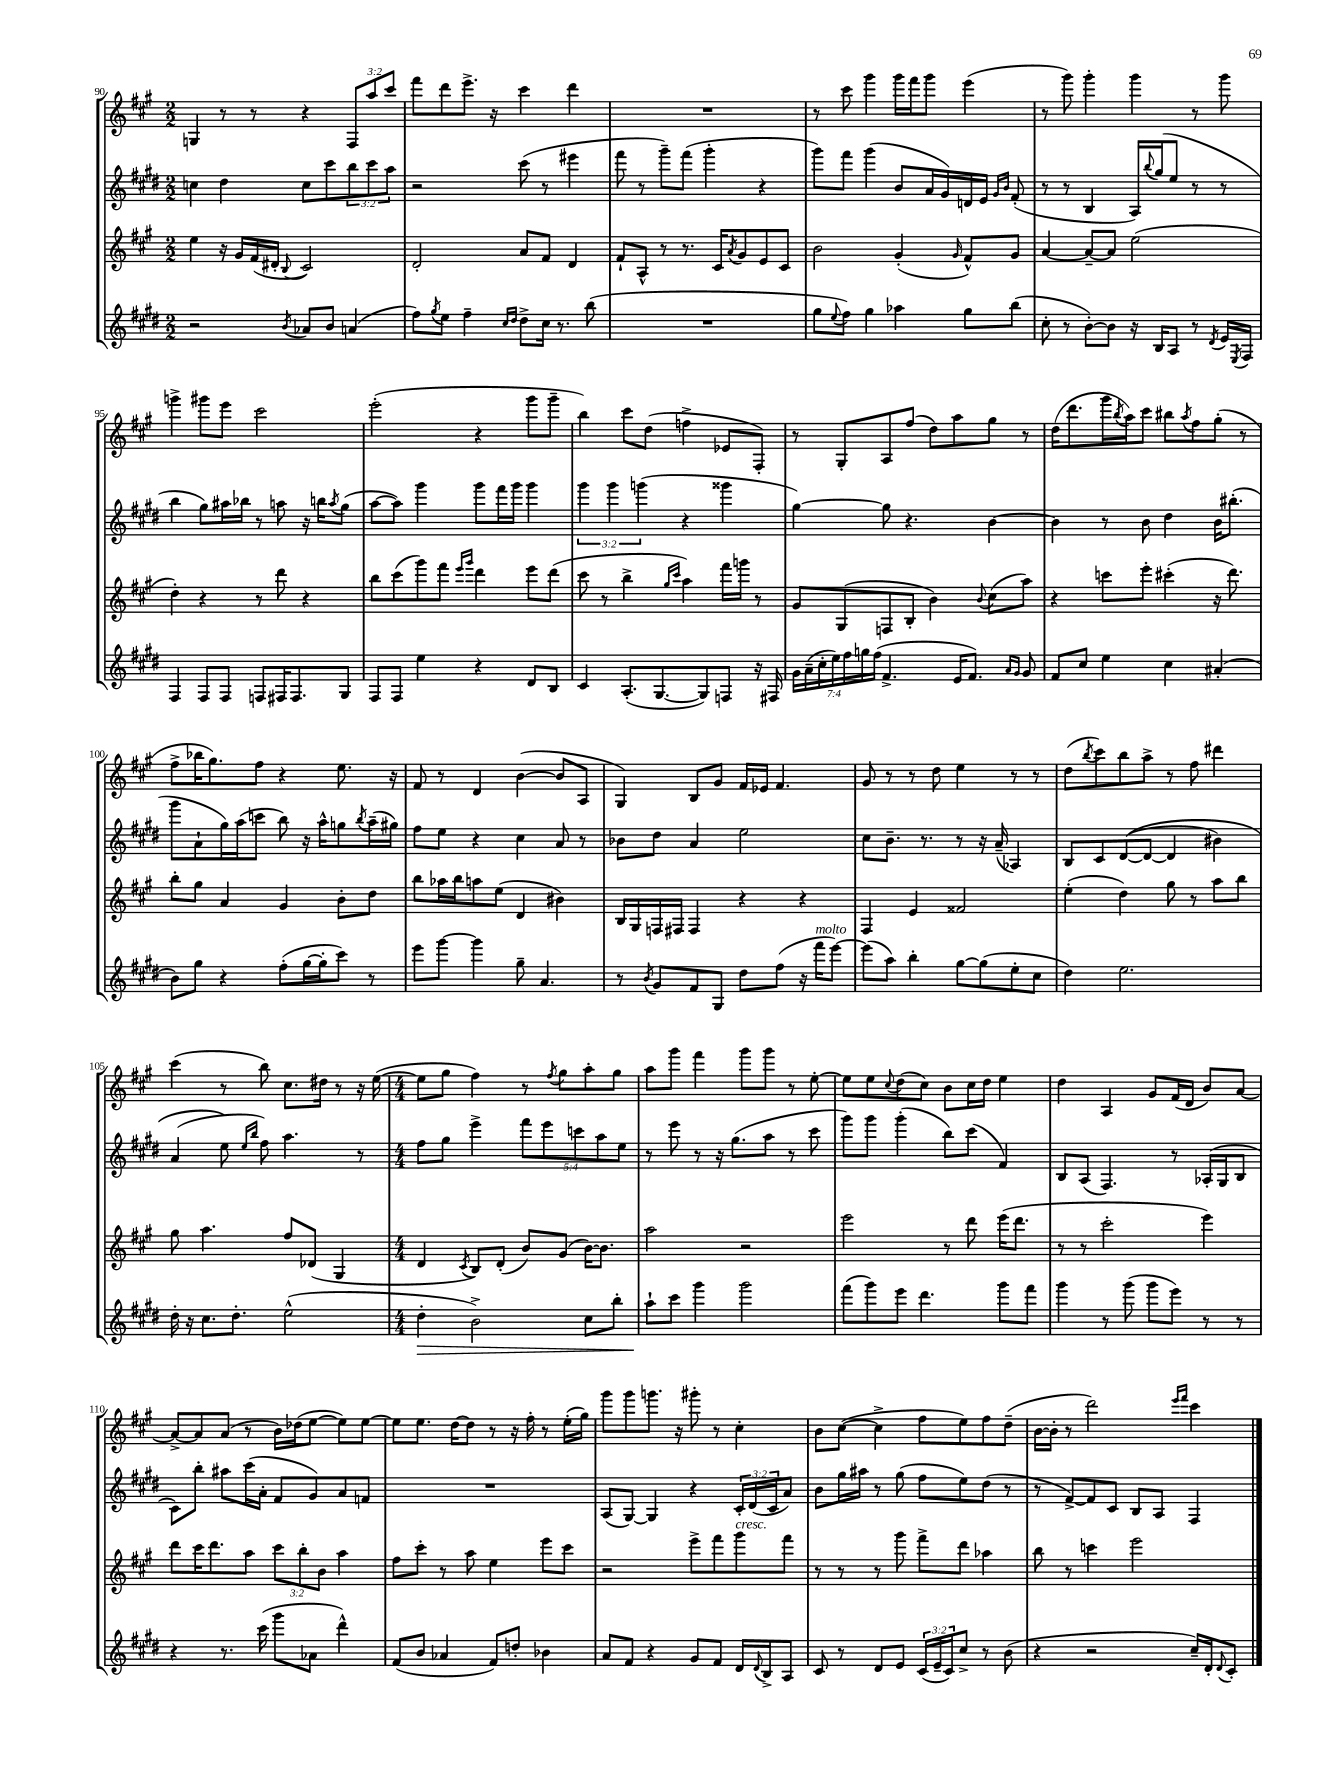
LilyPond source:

<<
\new StaffGroup <<
\new Staff = "s0" {
    \clef treble \key a \major \numericTimeSignature \time 2/2 \override Staff.TupletNumber.text = #tuplet-number::calc-fraction-text
    g4 r8 r8 r4 \tuplet 3/2 { fis8 a''8 cis'''8 } |
    fis'''8 d'''8 e'''8.-> r16 cis'''4 d'''4 |
    R1 |
    r8 cis'''8 gis'''4 gis'''16 fis'''16 gis'''8 e'''4( |
    r8 gis'''8) gis'''4-. gis'''4 r8 gis'''8 |
    g'''4-> gis'''8 e'''8 cis'''2 |
    e'''2-.( r4 gis'''8 gis'''8-- |
    b''4) cis'''8 d''8( f''4-> ees'8 fis8-.) |
    r8 gis8-. a8 fis''8( d''8) a''8 gis''8 r8 |
    d''16( d'''8. gis'''16 \acciaccatura { b''8 } a''16) cis'''8 bis''8 \acciaccatura { a''8 } fis''8 gis''8-.( r8 |
    fis''8-> bes''16 gis''8.) fis''8 r4 e''8. r16 |
    fis'8 r8 d'4 b'4~( b'8 a8 |
    gis4) b8 gis'8 fis'16 ees'16 fis'4. |
    gis'8 r8 r8 d''8 e''4 r8 r8 |
    d''8( \acciaccatura { b''8 } cis'''8) b''8 a''8-> r8 fis''8 dis'''4 |
    cis'''4( r8 b''8) cis''8. dis''16 r8 r16 e''16~( |
    \numericTimeSignature \time 4/4 e''8 gis''8 fis''4) r8 \acciaccatura { fis''8 } gis''8 a''8-. gis''8 |
    a''8 gis'''8 fis'''4 gis'''8 gis'''8 r8 e''8~-. |
    e''8 e''8 \appoggiatura { cis''8 } d''8( cis''8) b'8 cis''16 d''16 e''4 |
    d''4 a4 gis'8 fis'16( d'16 b'8) a'8~ |
    a'8~-> a'8 a'8( r8 b'16) des''16( e''8~ e''8) e''8~ |
    e''8 e''8. d''16~ d''8 r8 r16 fis''16-. r8 e''16-.( gis''16) |
    gis'''8 gis'''8 g'''8. r16 gis'''8-. r8 cis''4-. |
    b'8 cis''8~( cis''4-> fis''8 e''8) fis''8 d''8--( |
    b'16~ b'16-. r8 d'''2) \grace { e'''16 fis'''16 } cis'''4 \bar "|." |
}
\new Staff = "s1" {
    \clef treble \key e \major \numericTimeSignature \time 2/2 \override Staff.TupletNumber.text = #tuplet-number::calc-fraction-text
    c''4 dis''4 c''8 cis'''8 \tuplet 3/2 { b''8 cis'''8 a''8 } |
    r2 cis'''8( r8 eis'''4 |
    fis'''8 r8 gis'''8--) fis'''8( gis'''4-. r4 |
    gis'''8) fis'''8 gis'''4( b'8 a'16 gis'16) d'16 e'16 \grace { gis'16 b'16 } fis'8-.( |
    r8 r8 b4 a16) \appoggiatura { b''8 } gis''16( e''8 r8 r8 |
    b''4 gis''8) ais''16 bes''16 r8 a''8 r16 b''16 \acciaccatura { a''8 } gis''8( |
    a''8~ a''8) gis'''4 gis'''8 fis'''16 gis'''16 gis'''4 |
    \tuplet 3/2 { gis'''4 gis'''4 g'''4( } r4 gisis'''4 |
    gis''4~) gis''8 r4. b'4~ |
    b'4 r8 b'8 dis''4 b'16 bis''8.-.( |
    gis'''8 a'8-! gis''16) a''16( c'''8 b''8) r16 a''16-^ g''8 \acciaccatura { b''8 } a''16--( gis''16) |
    fis''8 e''8 r4 cis''4 a'8 r8 |
    bes'8 dis''8 a'4 e''2 |
    cis''8 b'8.-- r8. r8 r16 a'16--( aes4) |
    b8 cis'8 dis'8~(\( dis'8~ dis'4 bis'4) |
    a'4( e''8\) \grace { e''16 b''16 } fis''8) a''4. r8 |
    \numericTimeSignature \time 4/4 fis''8 gis''8 e'''4-> \tuplet 5/4 { fis'''8 e'''8 c'''8 a''8 e''8 } |
    r8 e'''8 r8 r16 gis''8.( a''8 r8 cis'''8 |
    gis'''8) gis'''8 gis'''4-.( b''8) cis'''8( fis'4) |
    b8 a8( fis4.) r8 aes16-.( gis16 b8 |
    cis'8) b''8-. ais''8 cis'''16( a'16-. fis'8 gis'8) a'8 f'8 |
    R1 |
    a8( gis8~) gis4 r4 \tuplet 3/2 { cis'16-. dis'16( cis'16 } a'8) |
    b'8 gis''16 ais''16 r8 gis''8( fis''8 e''8) dis''8( r8 |
    r8 fis'8~->) fis'8 cis'8 b8 a8 fis4 \bar "|." |
}
\new Staff = "s2" {
    \clef treble \key a \major \numericTimeSignature \time 2/2 \override Staff.TupletNumber.text = #tuplet-number::calc-fraction-text
    e''4 r16 gis'16 fis'16( dis'16-. \appoggiatura { b8 } cis'2) |
    d'2-. a'8 fis'8 d'4 |
    fis'8-! a8-^ r8 r8. cis'16 \acciaccatura { a'8 } gis'8 e'8 cis'8 |
    b'2 gis'4-.( \grace { gis'16 } fis'8-^) gis'8 |
    a'4~ a'8~-- a'8 e''2( |
    d''4-.) r4 r8 d'''8 r4 |
    b''8 cis'''8( gis'''8) fis'''8 \grace { e'''16 gis'''16 } d'''4 e'''8 d'''8( |
    cis'''8 r8 b''4-> \grace { gis''16 cis'''16 } a''4) fis'''16 g'''16 r8 |
    gis'8 gis8( f8 b8-. b'4) \appoggiatura { b'8 } cis''8( a''8) |
    r4 c'''8 e'''8-. cis'''4-.( r16 d'''8.) |
    b''8-. gis''8 a'4 gis'4 b'8-. d''8 |
    b''8 aes''16 b''16 a''8 e''8( d'4 bis'4) |
    b16 gis16 f16 fis16 fis4 r4 r4 |
    fis4 e'4 fisis'2 |
    e''4-.( d''4) gis''8 r8 a''8 b''8 |
    gis''8 a''4. fis''8 des'8( gis4 |
    \numericTimeSignature \time 4/4 d'4 \acciaccatura { cis'8 } b8) d'8-.( b'8) gis'8( b'16~) b'8. |
    a''2 r2 |
    e'''2 r8 d'''8 e'''16( d'''8. |
    r8 r8 cis'''2-. e'''4) |
    d'''8 cis'''16 d'''8. a''8 \tuplet 3/2 { cis'''8 b''8-. b'8 } a''4 |
    fis''8 cis'''8-. r8 a''8 e''4 e'''8 cis'''8 |
    r2 e'''8-> fis'''8 gis'''8^\markup { \italic "cresc." } fis'''8 |
    r8 r8 r8 gis'''8 fis'''8-> d'''8 aes''4 |
    b''8 r8 c'''4 e'''2 \bar "|." |
}
\new Staff = "s3" {
    \clef treble \key e \major \numericTimeSignature \time 2/2 \override Staff.TupletNumber.text = #tuplet-number::calc-fraction-text
    r2 \acciaccatura { b'8 } aes'8 b'8 a'4( |
    fis''8) \acciaccatura { gis''8 } e''8 fis''4-- \grace { cis''16 dis''16 } dis''8-> cis''16 r8. b''8( |
    R1 |
    gis''8 \appoggiatura { e''8 } fis''8) gis''4 aes''4 gis''8 b''8( |
    cis''8-. r8 b'8~-.) b'8 r16 b16 a8 r8 \acciaccatura { dis'8 } e'16 \acciaccatura { e8 } fis16 |
    fis4 fis8 fis8 f8 fis16 fis8. gis8 |
    fis8 fis8 e''4 r4 dis'8 b8 |
    cis'4 a8.-.( gis8.~ gis8) f8 r16 fis16 |
    \tuplet 7/4 { gis'16 a'16--( cis''16-. e''16) fis''16 g''16 fis''16( } fis'4.-> e'16 fis'8.) \grace { a'16 gis'16 } gis'8 |
    fis'8 cis''8 e''4 cis''4 ais'4-.( |
    b'8) gis''8 r4 fis''8-.( gis''16~ gis''16-. cis'''8) r8 |
    e'''8 gis'''8~ gis'''4 gis''8-- a'4. |
    r8 \acciaccatura { b'8 } gis'8 fis'8 gis8 dis''8 fis''8( r16 fis'''16^\markup { \italic "molto" } e'''8~) |
    e'''8( a''8) b''4-. gis''8~ gis''8( e''8-. cis''8 |
    dis''4) e''2. |
    dis''16-. r16 cis''8. dis''8.-. e''2-^( |
    \numericTimeSignature \time 4/4 dis''4-.\> b'2->) cis''8 b''8-. |
    a''8-!\! cis'''8 gis'''4 gis'''2 |
    fis'''8( gis'''8) e'''8 dis'''4. gis'''8 fis'''8 |
    gis'''4 r8 gis'''8( gis'''8 e'''8) r8 r8 |
    r4 r8. cis'''16( gis'''8 aes'8 dis'''4-^) |
    fis'8( b'8 aes'4 fis'8) d''8-. bes'4 |
    a'8 fis'8 r4 gis'8 fis'8 dis'16 \appoggiatura { dis'8 } b16-> a8 |
    cis'8 r8 dis'8 e'8 \tuplet 3/2 { cis'16( e'16-- cis'16) } cis''8-> r8 b'8( |
    r4 r2 cis''16--) dis'16-. \appoggiatura { dis'8 } cis'8-. \bar "|." |
}
>>
>>
\layout { \context { \Score currentBarNumber = #90 } }
